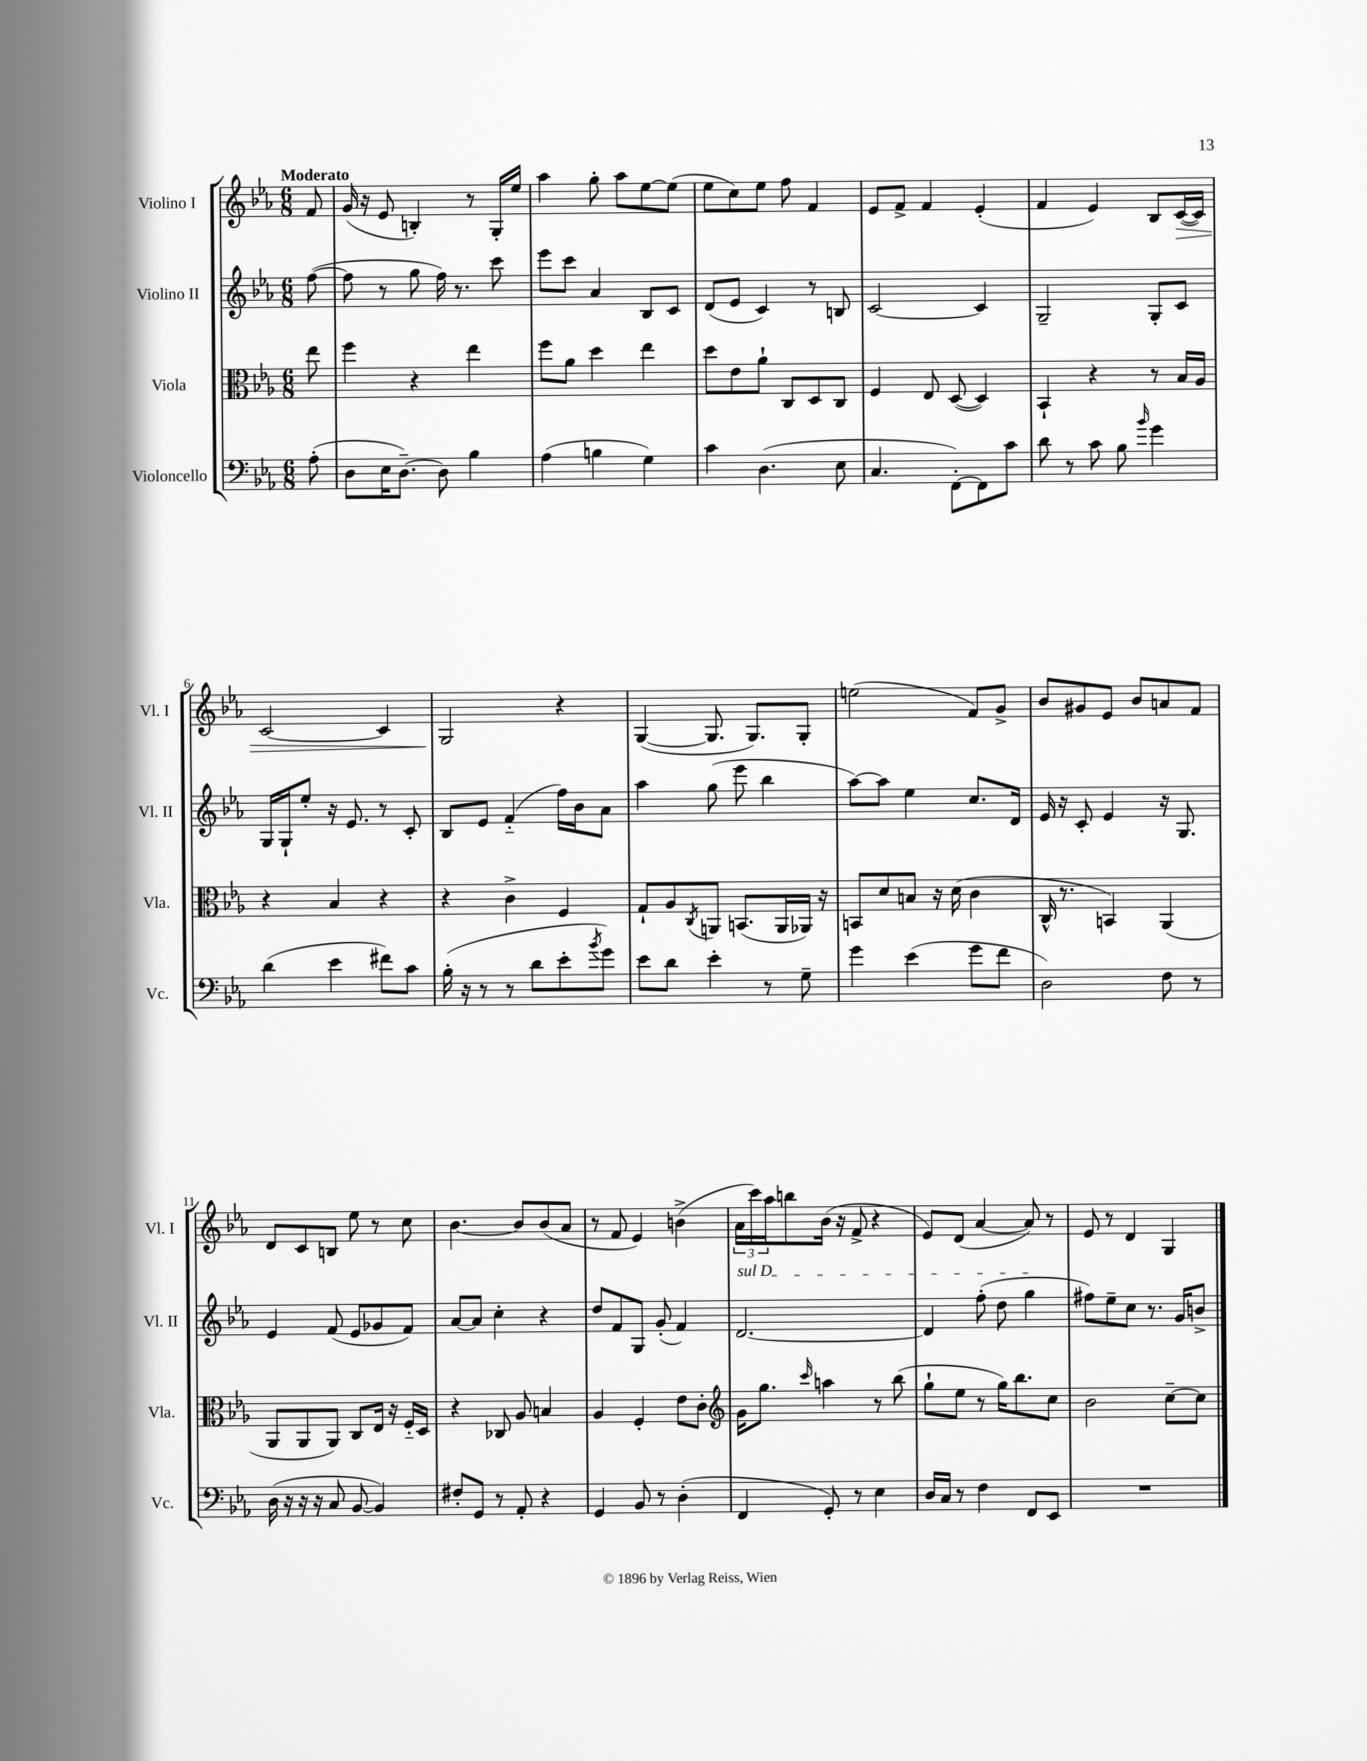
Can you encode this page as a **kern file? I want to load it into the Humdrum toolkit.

**kern	**kern	**kern	**kern	**dynam
*part4	*part3	*part2	*part1	*part1
*staff4	*staff3	*staff2	*staff1	*staff1
*I"Violoncello	*I"Viola	*I"Violino II	*I"Violino I	*
*I'Vc.	*I'Vla.	*I'Vl. II	*I'Vl. I	*
*clefF4	*clefC3	*clefG2	*clefG2	*
*k[b-e-a-]	*k[b-e-a-]	*k[b-e-a-]	*k[b-e-a-]	*
*M6/8	*M6/8	*M6/8	*M6/8	*
=	=	=	=	=
!	!	!	!LO:TX:a:B:t=Moderato	!
(8A-'\	8ee-\	([8ff\	8f/	.
=1	=1	=1	=1	=1
8D\L	4ff\	8ff\]	(16g/	.
.	.	.	16r	.
16E-\K	.	8r	8e-/	.
[8.D~\J)	.	.	.	.
.	4r	8gg\	4Bn'/)	.
8D\]	.	16ff\)	.	.
.	.	8.r	.	.
4B-\	4ee-\	.	8r	.
.	.	8ccc\	16G'/LL	.
.	.	.	16ee-/JJ	.
=2	=2	=2	=2	=2
(4A-\	8ff\L	8eee-\L	4aa-\	.
.	8a-\J	8ccc\J	.	.
4Bn\	4dd\	4a-/	8gg'\	.
.	.	.	8aa-\L	.
4G\)	4ee-\	8B-/L	[8ee-\	.
.	.	8c/J	(8ee-\J]	.
=3	=3	=3	=3	=3
4c\	8dd\L	(8d/L	8ee-\L	.
.	8e-\	8e-/J	8cc\)	.
(4.D\	8a-`\J	4c/)	8ee-\J	.
.	8C/L	.	8ff\	.
.	8D/	8r	4f/	.
8E-\	8C/J	8Bn/	.	.
=4	=4	=4	=4	=4
4.C/	4F/	[2c/	8e-/L	.
.	.	.	8f^/J	.
.	8E-/	.	4f/	.
[8FF'\L)	([8D/	.	.	.
8FF\]	4D/])	4c/]	(4e-'/	.
8c\J	.	.	.	.
=5	=5	=5	=5	=5
8d\	4BB-`/	2G~/	4f/	.
8r	.	.	.	.
8c\	4r	.	4e-/)	.
8B-\	.	.	.	.
16qqb-/	.	.	.	.
4g\	8r	8G'/L	8B-/L	.
!	!	!	!	!LO:HP:b
.	16B-/LL	8c/J	([16c/L	>
.	16A-/JJ	.	16c/JJ])	.
!!LO:LB:g=z
=6	=6	=6	=6	=6
(4d\	4r	16G/LL	[2c/	.
.	.	16G`/J	.	.
.	.	8ee-'/J	.	.
4e-\	4B-/	16r	.	.
.	.	8.e-/	.	.
8f#X\L)	4r	8r	4c/]	.
8c\J	.	8c'/	.	.
=7	=7	=7	=7	=7
(16B-'\	4r	8B-/L	2G/	.
16r	.	.	.	.
8r	.	8e-/J	.	.
8r	4c^\	(4f/	.	.
8d\L	.	.	.	.
8e-'\	4F/	16ff\LL)	4r	]
.	.	16b-\J	.	.
8qb-/	.	.	.	.
8g\J)	.	8a-\J	.	.
=8	=8	=8	=8	=8
8e-\L	8G`/L	4aa-\	([4G/	.
8d\J	8A-/	.	.	.
.	8qC/	.	.	.
4e-'\	8AAn/J	(8gg\	8.G/]	.
.	(8.BBn/L	8eee-\	.	.
.	.	.	8.G/L)	.
8r	.	4bb-\	.	.
.	16AA/L	.	.	.
8G~\	16AA-X/JJ)	.	8G'/J	.
.	16r	.	.	.
=9	=9	=9	=9	=9
4g\	8BBn/L	[8aa-\L)	(2een\	.
.	8d/	8aa-\J]	.	.
(4e-\	8Bn/J	4ee-\	.	.
.	16r	.	.	.
.	(16d\	.	.	.
8g\L	4c\	8.cc/L	8f/L)	.
8f\J	.	.	8g^/J	.
.	.	16d/Jk	.	.
=10	=10	=10	=10	=10
2D\)	16C^^/	16e-/	8b-/L	.
.	8.r	16r	.	.
.	.	8c'/	8g#X/	.
.	4BBn/)	4e-/	8e-/J	.
.	.	.	8b-/L	.
8F\	(4AA-/	16r	8an/	.
.	.	8.G/	.	.
8r	.	.	8f/J	.
!!LO:LB:g=z
=11	=11	=11	=11	=11
(16D\	8AA-/L	4e-/	8d/L	.
16r	.	.	.	.
16r	8AA-/	.	8c/	.
16r	.	.	.	.
8C/	8AA-/J)	(8f/	8Bn/J	.
[8BB-/	8C/L	8e-/L	8ee-\	.
4BB-/])	16E-/Jk	8g-X/	8r	.
.	16r	.	.	.
.	16F/LL	8f/J)	8cc\	.
.	16D/JJ	.	.	.
=12	=12	=12	=12	=12
8F#X'/L	4r	[8a-/L	[4.b-\	.
8GG/J	.	8a-/J]	.	.
8r	8C-X/	4cc'\	.	.
8AA-'/	8A-/	.	8b-/L]	.
4r	4Bn/	4r	(8b-/	.
.	.	.	8a-/J	.
=13	=13	=13	=13	=13
4GG/	4A-/	8dd/L	8r	.
.	.	8f/	8f/	.
8BB-/	4F'/	8G/J	4e-/)	.
8r	.	(8g'/	.	.
(4D'\	8e-\L	4f/)	(4bn^\	.
.	8c'\J	.	.	.
=14	=14	=14	=14	=14
*	*clefG2	*	*	*
!	!	!LO:TX:a:i:t=sul D	!	!
4FF/	16g\KL	[2.d/	24a-\LL	.
.	.	.	24ccc\)	.
.	8.gg\J	.	.	.
.	.	.	24aa-\J	.
.	.	.	8bbn\	.
.	16qqccc/	.	.	.
8GG'/)	4aan\	.	(16b-\Jk	.
.	.	.	16r	.
8r	.	.	8f^/	.
4E-\	8r	.	4r	.
.	(8bb-\	.	.	.
=15	=15	=15	=15	=15
16D/LL	8gg`\L	4d/]	8e-/L)	.
16C/JJ	.	.	.	.
8r	8ee-\J	.	(8d/J	.
4F\	8r	(8ff'\	[4a-/	.
.	16gg\KL)	8dd\	.	.
.	8.bb-\	.	.	.
8FF/L	.	4gg\	8a-/])	.
8EE-/J	8cc\J	.	8r	.
=16	=16	=16	=16	=16
2.r	2b-\	8ff#X\L)	8e-/	.
.	.	8ee-~\	8r	.
.	.	8cc\J	4d/	.
.	.	8.r	.	.
.	[8cc~\L	.	4G/	.
.	.	16g/KL	.	.
.	8cc\J]	8bn^/J	.	.
==	==	==	==	==
*-	*-	*-	*-	*-
